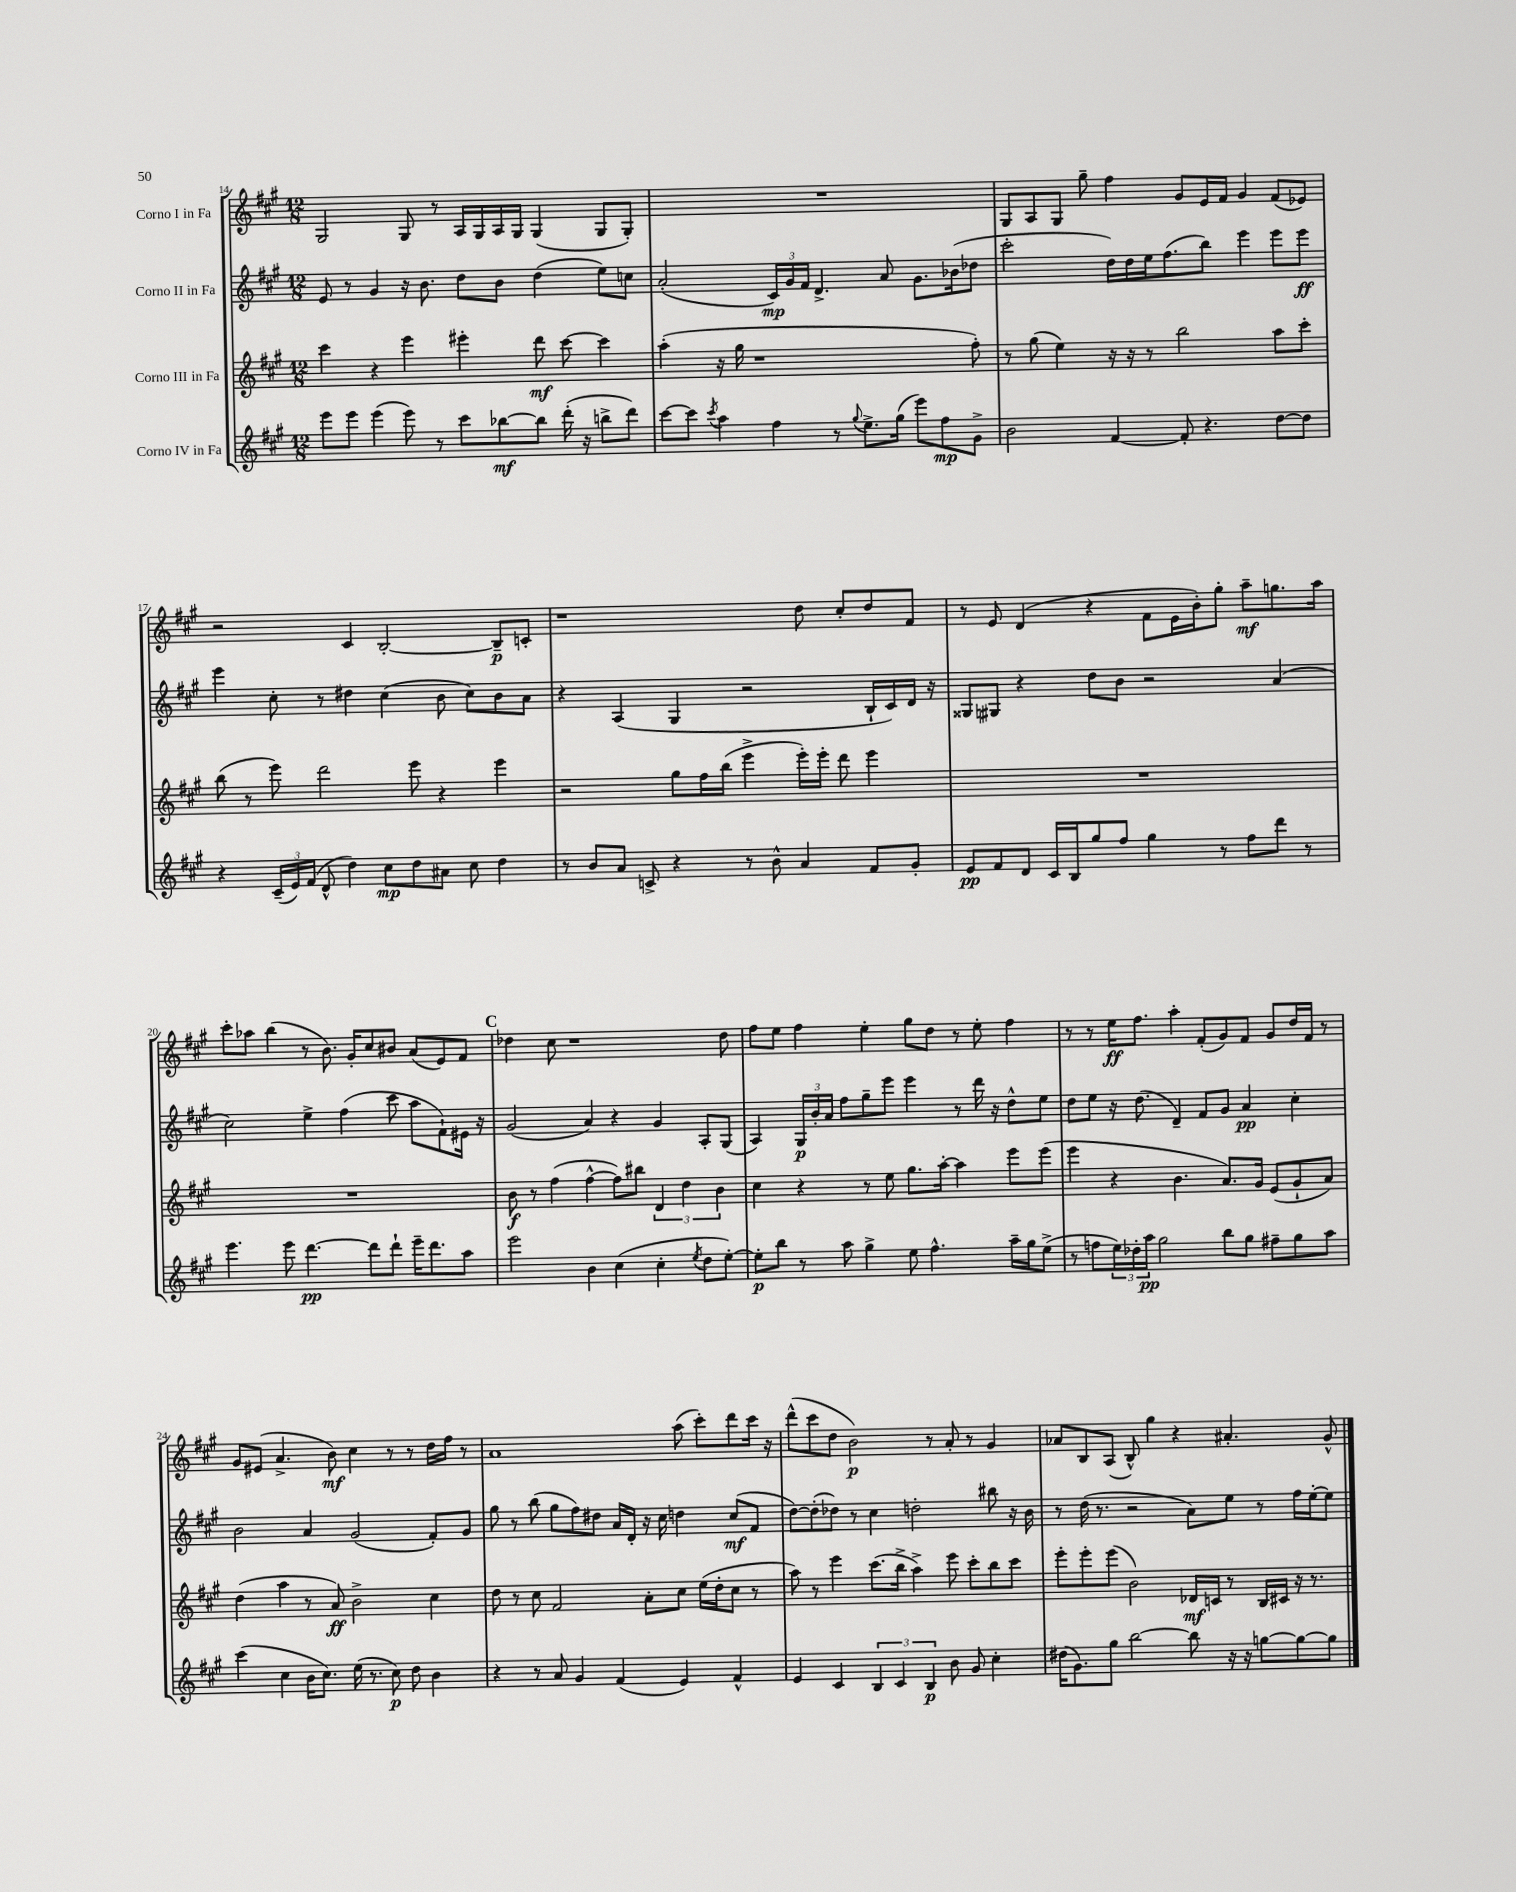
<<
\new StaffGroup <<
\new Staff = "s0" \with { instrumentName = "Corno I in Fa" } {
    \clef treble \key a \major \numericTimeSignature \time 12/8
    gis2 gis8 r8 a16 gis16 a16 gis16 gis4( gis8 gis8-.) |
    R1. |
    gis8 a8 gis8 gis''8-- fis''4 gis'8 e'16 fis'16 gis'4 fis'8( ees'8) |
    r2 cis'4 b2~-. b8--\p c'8-. |
    r1 d''8 cis''8-. d''8 fis'8 |
    r8 e'8 d'4( r4 fis'8 e'16 b'16-.) gis''8-. a''8--\mf g''8. a''16 |
    cis'''8-. aes''8 b''4( r8 b'8.) gis'16-. cis''8 bis'8 a'8( e'8) fis'8 |
    \mark \markup { \bold "C" } des''4 cis''8 r1 des''8 |
    fis''8 e''8 fis''4 e''4-. gis''8 d''8 r8 e''8-. fis''4 |
    r8 r8 e''16\ff fis''8. a''4-. fis'8-.( gis'8) fis'8 gis'8 d''16 fis'16 r8 |
    gis'8 eis'8( a'4.-> b'8\mf) cis''4 r8 r8 d''16 fis''16 r8 |
    a'1 a''8( cis'''8-.) d'''8 cis'''16 r16 |
    d'''8-^( cis'''8 d''8 b'2\p) r8 a'8-. r8 gis'4 |
    aes'8 b8 a8( b8-^) gis''4 r4 ais'4.-. gis'8-^ \bar "|." |
}
\new Staff = "s1" \with { instrumentName = "Corno II in Fa" } {
    \clef treble \key a \major \numericTimeSignature \time 12/8
    e'8 r8 gis'4 r16 b'8. d''8 b'8 d''4( e''8) c''8 |
    a'2-.( \tuplet 3/2 { cis'16\mp) gis'16 fis'16 } d'4.-> a'8 gis'8. bes'16( des''8 |
    cis'''2-. d''16) d''16 e''16 fis''8.( b''8) e'''4 e'''8 e'''8\ff |
    e'''4 cis''8-. r8 dis''4 cis''4( b'8 cis''8) b'8 a'8 |
    r4 a4( gis4 r2 b16-! cis'16) d'16 r16 |
    gisis8 gis8 r4 d''8 b'8 r2 a'4( |
    cis''2) e''4-> fis''4( cis'''8 a''8 fis'8-!) eis'16 r16 |
    \mark \markup { \bold "C" } gis'2( a'4) r4 gis'4 a8-. gis8( |
    a4) \tuplet 3/2 { gis16\p b'16-. a'16 } fis''8 gis''8-- e'''8 e'''4 r8 d'''16 r16 d''8-^ e''8 |
    d''8 e''8 r16 d''8.( d'4--) fis'8 gis'8 a'4\pp cis''4-. |
    b'2 a'4 gis'2( fis'8-.) gis'8 |
    gis''8 r8 b''8( gis''8 fis''8) dis''8 a'16 d'16-. r16 cis''16 d''4 cis''8\mf( fis'8 |
    d''8~) d''8-.( des''8) r8 cis''4 d''2-. bis''8 r16 b'16 |
    r8 d''16( r8. r2 a'8) e''8 r8 fis''16 e''16~-. e''8 \bar "|." |
}
\new Staff = "s2" \with { instrumentName = "Corno III in Fa" } {
    \clef treble \key a \major \numericTimeSignature \time 12/8
    cis'''4 r4 e'''4 eis'''4-. d'''8\mf cis'''8~ cis'''4 |
    a''4-.( r16 gis''16 r1 fis''8-.) |
    r8 gis''8( e''4) r16 r16 r8 b''2 a''8 cis'''8-. |
    b''8( r8 e'''8) d'''2 e'''8 r4 e'''4 |
    r2 gis''8 fis''16 b''16( e'''4-> e'''16-.) e'''16-. d'''8 e'''4 |
    R1. |
    R1. |
    \mark \markup { \bold "C" } b'8\f r8 fis''4( fis''4~-^ fis''8) bis''8 \tuplet 3/2 { d'4 d''4 b'4 } |
    cis''4 r4 r8 e''8 gis''8. a''16~-. a''4 e'''8 e'''8( |
    e'''4 r4 b'4. a'8.) gis'16 e'8( gis'8-! a'8) |
    d''4( a''4 r8 a'8\ff) b'2-> cis''4 |
    d''8 r8 cis''8 fis'2 a'8-. cis''8 e''16( d''16-. cis''8 r8 |
    a''8) r8 e'''4 cis'''8.( b''16-> a''4->) e'''8 cis'''8-. b''8 cis'''8 |
    e'''8-. e'''8-. e'''8( b'2) des'16\mf c'16 r8 b16 cis'16 r16 r8. \bar "|." |
}
\new Staff = "s3" \with { instrumentName = "Corno IV in Fa" } {
    \clef treble \key a \major \numericTimeSignature \time 12/8
    e'''8 e'''8 e'''4( e'''8) r8 cis'''8 bes''8~\mf bes''8 d'''16-.( r16 b''8-> d'''8) |
    cis'''8~ cis'''8 \acciaccatura { cis'''8 } a''4 fis''4 r8 \appoggiatura { gis''8 } e''8.-> gis''16( e'''8) fis''8\mp gis'8-> |
    b'2 fis'4~ fis'8-. r4. d''8~ d''8 |
    r4 \tuplet 3/2 { cis'16--( e'16) fis'16( } d'8-^ d''4) cis''8\mp d''8 ais'8 cis''8 d''4 |
    r8 b'8 a'8 c'8-> r4 r8 b'8-^ a'4 fis'8 gis'8-. |
    e'8\pp fis'8 d'8 cis'16 b16 gis''8 fis''8 gis''4 r8 fis''8 d'''8 r8 |
    e'''4. e'''8 d'''4.~\pp d'''8 d'''8-! e'''16-- d'''8. a''8 |
    \mark \markup { \bold "C" } e'''2 b'4 cis''4( cis''4-. \acciaccatura { e''8 } d''8 e''8~-.) |
    e''8-.\p b''8 r8 a''8 gis''4-> e''8 fis''4.-^ a''16-- gis''16 e''8->( |
    r8 f''8 \tuplet 3/2 { e''16) des''16-. a''16\pp } gis''2 b''8 gis''8 fis''8-- gis''8 a''8 |
    cis'''4( cis''4 b'16 cis''8.) e''16( r8. cis''8\p) d''8 b'4 |
    r4 r8 a'8 gis'4 fis'4( e'4) fis'4-^ |
    e'4 cis'4 \tuplet 3/2 { b4 cis'4 b4\p } b'8 gis'8 cis''4-. |
    dis''16( gis'8.) gis''8 b''2~ b''8 r16 r16 g''8~ g''8~ g''8 \bar "|." |
}
>>
>>
\layout { \context { \Score currentBarNumber = #14 } }
